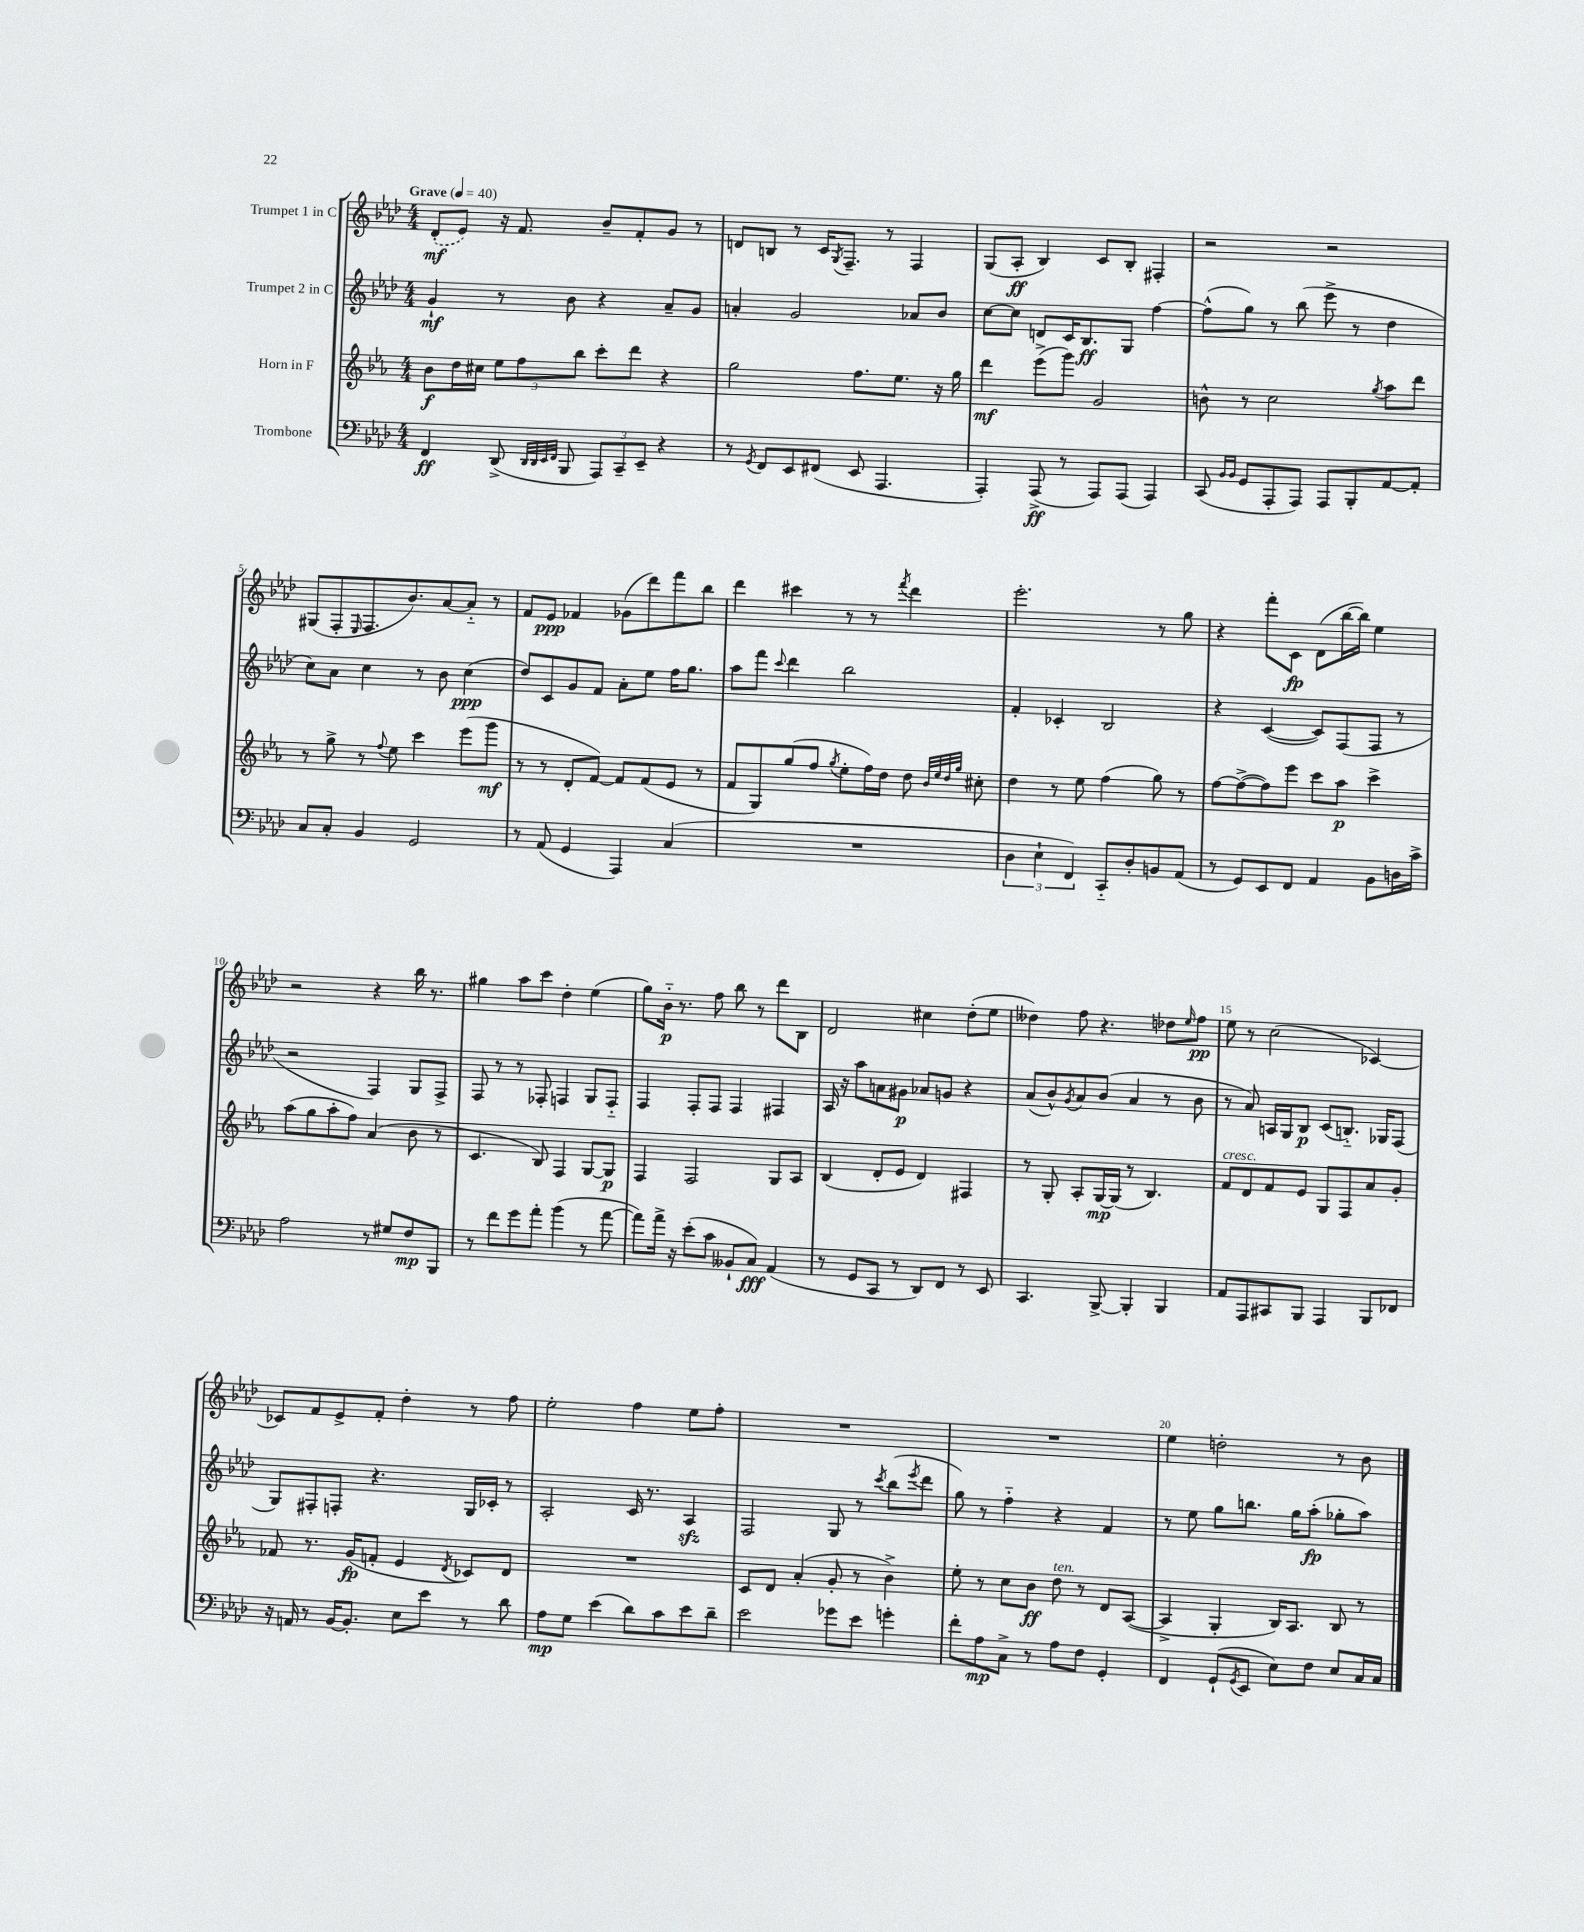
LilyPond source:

<<
\new StaffGroup <<
\new Staff = "s0" \with { instrumentName = "Trumpet 1 in C" } {
    \clef treble \key aes \major \numericTimeSignature \time 4/4 \tempo "Grave" 4 = 40
    \once \slurDashed des'8-.\mf( ees'8) r16 f'8. bes'8-- f'8-. g'8 r8 |
    d'8 b8 r8 c'16 \acciaccatura { g8 } f8.-- r8 f4 |
    g8( aes8-.\ff bes4) c'8 bes8-. fis4-. |
    r2 r2 |
    gis8( f8-. \grace { ees16 } f8. bes'8.) aes'8~ aes'8-_ r8 |
    f'8 ees'8\ppp fes'4 ges'8( des'''8) f'''8 bes''8 |
    des'''4 cis'''4 r8 r8 \acciaccatura { f'''8 } des'''4 |
    ees'''2.-. r8 g''8 |
    r4 f'''8-. c'8\fp des'8( bes''16~ bes''16) ees''4 |
    r2 r4 bes''16 r8. |
    gis''4 aes''8 c'''8 des''4-. ees''4( |
    g''8) bes'16-_\p r8. f''8 bes''8 r8 des'''8 bes8 |
    des'2 cis''4 des''8-.( ees''8 |
    deses''4) f''8 r4. des''8 \grace { ees''16 } f''8\pp |
    ees''8 r8 c''2( ces'4~) |
    ces'8 f'8 ees'8-> f'8-. des''4-. r8 f''8 |
    ees''2-. f''4 ees''8 f''8-. |
    R1 |
    R1 |
    ees''4 d''2-. r8 bes'8 \bar "|." |
}
\new Staff = "s1" \with { instrumentName = "Trumpet 2 in C" } {
    \clef treble \key aes \major \numericTimeSignature \time 4/4
    g'4-!\mf r8 bes'8 r4 aes'8-- g'8 |
    a'4-. g'2 aes'8 bes'8 |
    c''8~ c''8 d'8 c'16 bes8.\ff g8 f''4~ |
    f''8-^( g''8) r8 bes''8( ees'''8-> r8 des''4 |
    c''8) aes'8 c''4 r8 bes'8 c''4\ppp( |
    des''8) c'8 g'8 f'8 aes'8-. ees''8 f''16 g''8. |
    aes''8 f'''8 \appoggiatura { c'''8 } des'''4 bes''2 |
    f'4-. ces'4-. bes2 |
    r4 c'4~( c'8) f8( f8 r8 |
    r2 f4) g8 f8-> |
    f8 r8 r8 fes8-. f4 g8 f8-_ |
    f4 f8-. f8 f4 fis4 |
    aes16 r16 aes''8 a'8 gis'8\p aes'8 g'8 r4 |
    aes'8( bes'8-^) \acciaccatura { g'8 } aes'8 bes'8( aes'4 r8 bes'8 |
    r8 aes'8) a16 g16 bes8\p c'8( b8.-_) ges16 f8( |
    g8) fis8-. f8-. r4. g16 ces'16-. r8 |
    aes2-. c'16 r8. aes4\sfz |
    f2 g8 r8 \acciaccatura { c'''8 } bes''8( \acciaccatura { ees'''8 } des'''8 |
    g''8) r8 f''4-_ r4 f'4 |
    r8 ees''8 g''8 b''8. g''16 aes''8-.\fp( ges''8-. aes''8) \bar "|." |
}
\new Staff = "s2" \with { instrumentName = "Horn in F" } {
    \clef treble \key ees \major \numericTimeSignature \time 4/4
    bes'8\f d''16 cis''16 \tuplet 3/2 { ees''8 f''8 bes''8 } c'''8-. d'''8 r4 |
    g''2 f''8. ees''8. r16 g''16 |
    d'''4\mf ees'''8->( g'''8) g'2 |
    b'8-^ r8 c''2 \acciaccatura { g''8 } aes''8 d'''8 |
    r8 g''8-> r8 \appoggiatura { f''8 } ees''8 c'''4 ees'''8( g'''8\mf |
    r8 r8 d'8-. f'8~) f'8 f'8( ees'8 r8 |
    f'8 g8) g''8( f''8 \acciaccatura { g''8 } ees''8-. f''16) d''16 d''8 \grace { bes'32 ees''32 d''32 g''32 } cis''8-. |
    d''4 r8 ees''8 f''4( g''8) r8 |
    f''8~ f''8~->( f''8) ees'''8 c'''8 aes''8\p c'''4-> |
    aes''8( g''8 aes''8-. f''8) aes'4( bes'8 r8 |
    c'4. bes8) f4 g8~ g8\p |
    f4 f2 g8 aes8 |
    bes4( d'8-. ees'8 d'4) fis4 |
    r8 g8-. aes8-. g16~\mp g16( r8 bes4.) |
    f'8^\markup { \italic "cresc." } d'8 f'8 ees'8 g8 f8 aes'8 g'8-. |
    fes'8 r8. g'16\fp( f'8-. ees'4 \acciaccatura { d'8 } ces'8) d'8 |
    R1 |
    c'8 d'8 aes'4-.( g'8-. r8 bes'4->) |
    ees''8-. r8 c''8 bes'8\ff d''8^\markup { \italic "ten." } r8 d'8 aes8~( |
    aes4-> g4-. bes16) aes8. bes8 r8 \bar "|." |
}
\new Staff = "s3" \with { instrumentName = "Trombone" } {
    \clef bass \key aes \major \numericTimeSignature \time 4/4
    f,4\ff des,8->( \grace { des,32 des,32 ees,32 f,32 } bes,,8 \tuplet 3/2 { aes,,8) c,8-- ees,8-- } r4 |
    r8 \acciaccatura { g,8 } f,8 ees,8 fis,8( ees,8 aes,,4. |
    aes,,4-.) aes,,8->\ff( r8 aes,,8) aes,,8( aes,,4) |
    c,8( \grace { bes,16 bes,16 } g,8 aes,,8-. aes,,8) aes,,8 bes,,8-. aes,8~ aes,8-. |
    c8 c8-. bes,4 g,2 |
    r8 aes,8( g,4 aes,,4) c4( |
    R1 |
    \tuplet 3/2 { des4 ees4-! f,4) } c,8-_ des8-. b,8 aes,8( |
    r8 g,8) ees,8 f,8 aes,4 bes,8 d16 c'16-> |
    aes2 r8 gis8 f8\mp bes,,8 |
    r8 f'8 g'8 aes'8-. bes'4( r8 aes'8~ |
    aes'8) aes'16-> r16 ees'8-.( c'8 beses,8-! c8\fff) aes,4( |
    r8 g,8 c,8 r8 des,8) f,8 r8 ees,8 |
    c,4. bes,,8~-> bes,,4-. bes,,4 |
    aes,8 aes,,8 cis,8 bes,,8 aes,,4 bes,,8 fes,8 |
    r16 a,16 r8 bes,16~ bes,8.-. ees8 ees'8 r8 des'8 |
    aes8\mp g8 ees'4( des'8) c'8 ees'8 des'8-- |
    ees'2 ges'8 ees'8 g'4-. |
    f'8-. aes8\mp c8-> r8 aes8 f8 g,4-. |
    f,4 g,8-!( \acciaccatura { g,8 } ees,8 ees8) f8 ees8 c16 c16 \bar "|." |
}
>>
>>
\layout { \context { \Score \override BarNumber.break-visibility = ##(#f #t #t) barNumberVisibility = #(every-nth-bar-number-visible 5) } }
